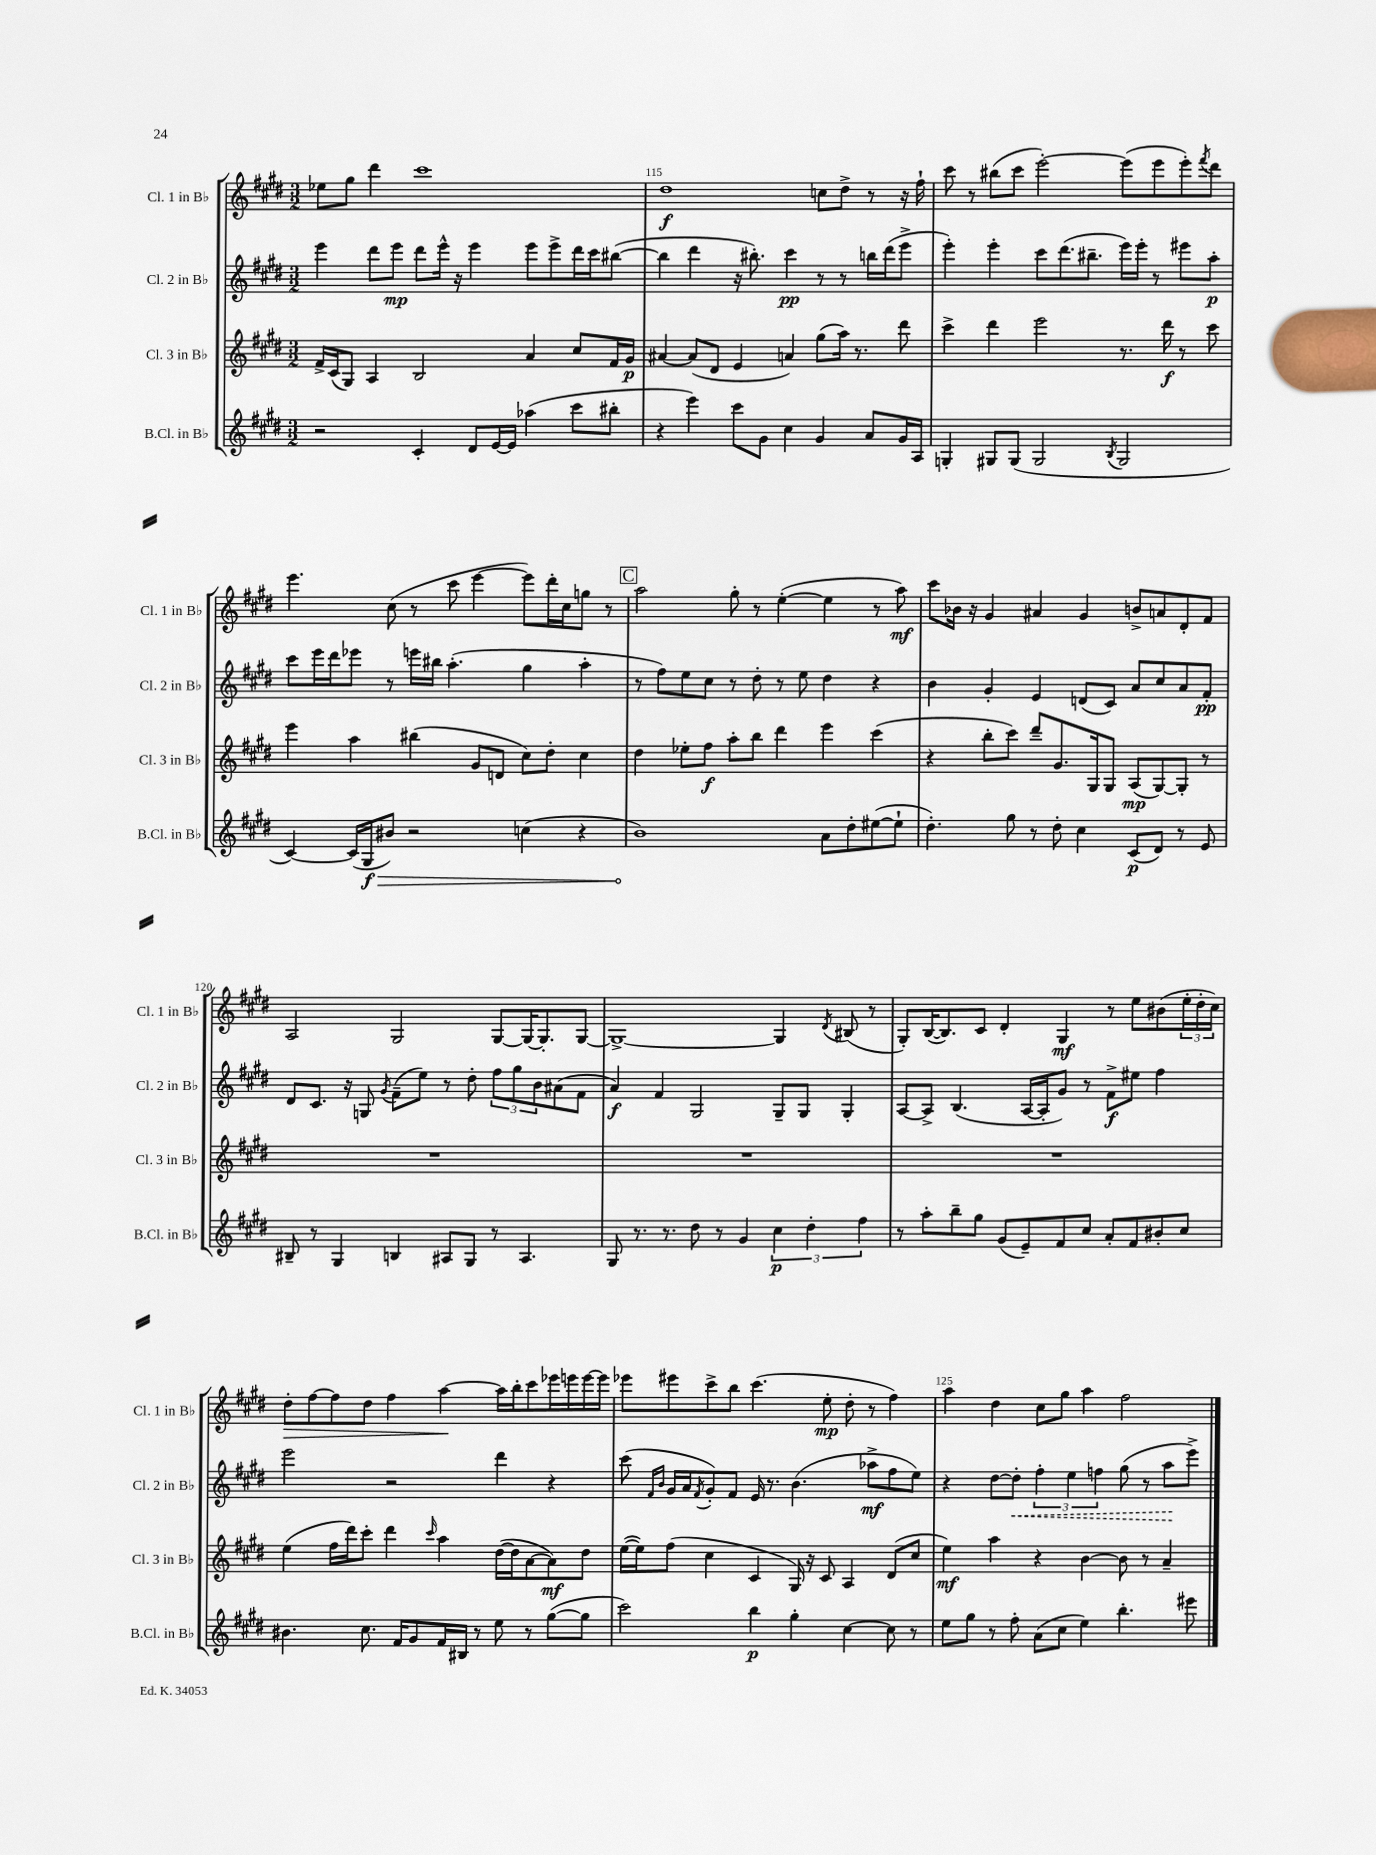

**kern	**dynam	**kern	**dynam	**kern	**dynam	**kern	**dynam
*part4	*part4	*part3	*part3	*part2	*part2	*part1	*part1
*staff4	*staff4	*staff3	*staff3	*staff2	*staff2	*staff1	*staff1
*I"B.Cl. in B♭	*	*I"Cl. 3 in B♭	*	*I"Cl. 2 in B♭	*	*I"Cl. 1 in B♭	*
*I'B.Cl. in B♭	*	*I'Cl. 3 in B♭	*	*I'Cl. 2 in B♭	*	*I'Cl. 1 in B♭	*
*clefG2	*	*clefG2	*	*clefG2	*	*clefG2	*
*k[f#c#g#d#]	*	*k[f#c#g#d#]	*	*k[f#c#g#d#]	*	*k[f#c#g#d#]	*
*M3/2	*	*M3/2	*	*M3/2	*	*M3/2	*
=114	=114	=114	=114	=114	=114	=114	=114
2r	.	16f#^/LL	.	4eee\	.	8ee-X\L	.
.	.	(16c#/J	.	.	.	.	.
.	.	8G#/J)	.	.	.	8gg#\J	.
.	.	4A/	.	8ddd#\L	.	4ddd#\	.
.	.	.	.	8eee\J	mp	.	.
4c#'/	.	2B/	.	8ddd#\L	.	1ccc#	.
.	.	.	.	16eee^^\Jk	.	.	.
.	.	.	.	16r	.	.	.
8d#/L	.	.	.	4eee\	.	.	.
[16e/L	.	.	.	.	.	.	.
16e/JJ]	.	.	.	.	.	.	.
(4aa-X\	.	4a/	.	8eee\L	.	.	.
.	.	.	.	8eee^\	.	.	.
8ccc#\L	.	8cc#/L	.	16ddd#\L	.	.	.
.	.	.	.	16ccc#\J	.	.	.
8bb#X'\J	.	16f#/L	.	([8bb#X\J	.	.	.
.	.	16g#/JJ	p	.	.	.	.
=115	=115	=115	=115	=115	=115	=115	=115
4r	.	[4a#X/	.	4bb#\]	.	1dd#	f
4eee\)	.	(8a#/L]	.	4ddd#\	.	.	.
.	.	8d#/J	.	.	.	.	.
8ccc#\L	.	4e/	.	16r	.	.	.
.	.	.	.	8.bb#X'\)	.	.	.
8g#\J	.	.	.	.	.	.	.
4cc#\	.	4an/)	.	4ccc#\	pp	.	.
4g#/	.	(8gg#\L	.	8r	.	8ccn\L	.
.	.	16aa\Jk)	.	8r	.	8dd#^\J	.
.	.	8.r	.	.	.	.	.
8a/L	.	.	.	16bbn\LL	.	8r	.
.	.	.	.	(16ddd#\J	.	.	.
16g#/L	.	8ddd#\	.	8eee^\J	.	16r	.
16A/JJ	.	.	.	.	.	16ff#`\	.
=116	=116	=116	=116	=116	=116	=116	=116
4Gn'/	.	4ccc#^\	.	4eee'\)	.	8ccc#\	.
.	.	.	.	.	.	8r	.
8G#X/L	.	4ddd#\	.	4eee'\	.	(8bb#X\L	.
(8G#/J	.	.	.	.	.	8ccc#\J	.
2G#/	.	2eee\	.	8ccc#\L	.	[2eee'\)	.
.	.	.	.	(8.ddd#\	.	.	.
.	.	.	.	8.bb#X~\J	.	.	.
8qB/	.	.	.	.	.	.	.
2G#/	.	8.r	.	16eee\LL)	.	(8eee\L]	.
.	.	.	.	16eee'\JJ	.	.	.
.	.	.	.	8r	.	8eee\	.
.	.	16ddd#\	f	.	.	.	.
.	.	8r	.	8eee#X\L	.	8eee'\)	.
.	.	.	.	.	.	8qfff#/	.
.	.	8ccc#\	.	8aa'\J	p	8ddd#\J	.
!!LO:LB:g=z
=117	=117	=117	=117	=117	=117	=117	=117
[4c#/)	.	4eee\	.	8ccc#\L	.	4.eee\	.
.	.	.	.	16eee\L	.	.	.
.	.	.	.	16ddd#\J	.	.	.
(16c#/LL]	.	4aa\	.	8eee-X\J	.	.	.
!	!LO:HP:b	!	!	!	!	!	!
16G#/J	> f	.	.	.	.	.	.
8b#X/J)	.	.	.	8r	.	(8cc#\	.
2r	.	(4bb#X\	.	16eeen\LL	.	8r	.
.	.	.	.	16bb#X\JJ	.	.	.
.	.	.	.	(4.aa'\	.	8ccc#\	.
.	.	8g#/L	.	.	.	[4eee\	.
.	.	8dn/J	.	.	.	.	.
(4ccn\	.	8cc#\L)	.	4gg#\	.	8eee\L])	.
.	.	8dd#'\J	.	.	.	16ddd#'\L	.
.	.	.	.	.	.	16cc#\J	.
4r	.	4cc#\	.	4aa'\	.	8ggn\J	.
.	.	.	.	.	.	8r	.
!!LO:REH:place=s1:t=C
=118	=118	=118	=118	=118	=118	=118	=118
1b)	.	4dd#\	.	8r	.	2aa\	.
.	.	.	.	8ff#\L)	.	.	.
.	.	8ee-X'\L	.	8ee\	.	.	.
.	.	8ff#\J	f	8cc#\J	.	.	.
.	.	8aa'\L	.	8r	.	8gg#'\	.
.	.	8bb\J	.	8dd#'\	.	8r	.
.	.	4ddd#\	.	8r	.	([4ee'\	.
.	.	.	.	8ee\	.	.	.
8a\L	]	4eee\	.	4dd#\	.	4ee\]	.
8dd#'\	.	.	.	.	.	.	.
([8ee#X\	.	(4ccc#\	.	4r	.	8r	.
8ee#`\J]	.	.	.	.	.	8aa\)	mf
=119	=119	=119	=119	=119	=119	=119	=119
4.dd#'\)	.	4r	.	4b\	.	8ccc#\L	.
.	.	.	.	.	.	16b-X\Jk	.
.	.	.	.	.	.	16r	.
.	.	8bb'\L	.	4g#'/	.	4g#/	.
8gg#\	.	8ccc#\J)	.	.	.	.	.
8r	.	8ddd#~/L	.	4e/	.	4a#X/	.
8dd#'\	.	8.g#/	.	.	.	.	.
4cc#\	.	.	.	(8dn/L	.	4g#/	.
.	.	16G#/k	.	.	.	.	.
.	.	8G#/J	.	8c#/J)	.	.	.
(8c#/L	p	(8A/L	mp	8a/L	.	8bn^/L	.
8d#/J)	.	[8G#/)	.	8cc#/	.	8an/	.
8r	.	8G#'/J]	.	8a/	.	8d#'/	.
8e/	.	8r	.	8f#'/J	pp	8f#/J	.
!!LO:LB:g=z
=120	=120	=120	=120	=120	=120	=120	=120
8B#X~/	.	1.r	.	8d#/L	.	2A/	.
8r	.	.	.	8.c#/J	.	.	.
4G#/	.	.	.	.	.	.	.
.	.	.	.	16r	.	.	.
.	.	.	.	8Gn/	.	.	.
.	.	.	.	8qg#/	.	.	.
4Bn/	.	.	.	(8f#~\L	.	2G#/	.
.	.	.	.	8ee\J)	.	.	.
8A#X/L	.	.	.	8r	.	.	.
8G#/J	.	.	.	8dd#'\	.	.	.
8r	.	.	.	12ff#\L	.	[8G#/L	.
.	.	.	.	12gg#\	.	.	.
4.A#/	.	.	.	.	.	16G#/K_	.
.	.	.	.	12b\	.	.	.
.	.	.	.	.	.	8.G#'/]	.
.	.	.	.	(8a#X\	.	.	.
.	.	.	.	8f#\J	.	[8G#/J	.
=121	=121	=121	=121	=121	=121	=121	=121
8G#/	.	1.r	.	4a/)	f	1G#^_	.
8.r	.	.	.	.	.	.	.
.	.	.	.	4f#/	.	.	.
8.r	.	.	.	.	.	.	.
8dd#\	.	.	.	2G#/	.	.	.
8r	.	.	.	.	.	.	.
4g#/	.	.	.	.	.	.	.
6cc#\	p	.	.	8G#~/L	.	4G#/]	.
.	.	.	.	8G#/J	.	.	.
6dd#'\	.	.	.	.	.	.	.
.	.	.	.	.	.	8qd#/	.
.	.	.	.	4G#'/	.	(8B#X/	.
6ff#\	.	.	.	.	.	.	.
.	.	.	.	.	.	8r	.
=122	=122	=122	=122	=122	=122	=122	=122
8r	.	1.r	.	[8A/L	.	8G#'/L)	.
8aa'\L	.	.	.	8A^/J]	.	([16B/K	.
.	.	.	.	.	.	8.B/])	.
8bb~\	.	.	.	(4.B/	.	.	.
8gg#\J	.	.	.	.	.	8c#/J	.
(8g#/L	.	.	.	.	.	4d#'/	.
8e~/)	.	.	.	[16A/LL	.	.	.
.	.	.	.	16A'/J]	.	.	.
8f#/	.	.	.	8g#/J)	.	4G#/	mf
8cc#/J	.	.	.	8r	.	.	.
8a'/L	.	.	.	8f#^\L	f	8r	.
8f#/	.	.	.	8ee#X\J	.	8ee\L	.
8b#X'/	.	.	.	4ff#\	.	(8b#X\	.
8cc#/J	.	.	.	.	.	24ee'\L	.
.	.	.	.	.	.	24dd#'\	.
.	.	.	.	.	.	24cc#\JJ)	.
!!LO:LB:g=z
=123	=123	=123	=123	=123	=123	=123	=123
!	!	!	!	!	!	!	!LO:HP:b
4.b#X\	.	(4ee\	.	2eee\	.	8dd#'\L	>
.	.	.	.	.	.	[8ff#\	.
.	.	16ff#\LL	.	.	.	8ff#\]	.
.	.	16ddd#\J)	.	.	.	.	.
8.cc#\	.	8ccc#'\J	.	.	.	8dd#\J	.
.	.	4ddd#\	.	2r	.	4ff#\	.
16f#/KL	.	.	.	.	.	.	.
8g#/	.	.	.	.	.	.	.
.	.	16qqccc#/	.	.	.	.	.
16f#/L	.	4aa\	.	.	.	[4aa\	.
16B#X/JJ	.	.	.	.	.	.	.
8r	.	.	.	.	.	.	.
8ee\	.	([16dd#\LL	.	4ddd#\	.	16aa\LL]	]
.	.	16dd#\J]	.	.	.	16bb'\J	.
8r	.	[8a\	.	.	.	8ccc#\	.
([8gg#\L	.	8a\])	mf	4r	.	16eee-X\L	.
.	.	.	.	.	.	16eeen\	.
8gg#\J]	.	8dd#\J	.	.	.	[16eee\	.
.	.	.	.	.	.	16eee\JJ]	.
=124	=124	=124	=124	=124	=124	=124	=124
2ccc#\)	.	([16ee\LL	.	(8ccc#\	.	8eee-X\L	.
.	.	16ee\J])	.	.	.	.	.
.	.	.	.	16qqf#/LL	.	.	.
.	.	.	.	16qqb/JJ	.	.	.
.	.	(8ff#\J	.	16g#/LL	.	8eee#X\	.
.	.	.	.	16a/J	.	.	.
.	.	.	.	8qf#/	.	.	.
.	.	4cc#\	.	8g#'/)	.	8ccc#^\	.
.	.	.	.	8f#/J	.	8bb\J	.
4bb\	p	4c#/	.	16e/	.	(4.ccc#\	.
.	.	.	.	8.r	.	.	.
4gg#'\	.	16G#/)	.	(4.b\	.	.	.
.	.	16r	.	.	.	.	.
.	.	8c#/	.	.	.	8ee'\	mp
[4cc#\	.	4A/	.	.	.	8dd#'\	.
.	.	.	.	8aa-X^\L	mf	8r	.
8cc#\]	.	(8d#/L	.	8ff#\	.	4ff#\)	.
8r	.	8cc#/J	.	8ee\J)	.	.	.
=125	=125	=125	=125	=125	=125	=125	=125
8ee\L	.	4ee\)	mf	4r	.	4aa\	.
8gg#\J	.	.	.	.	.	.	.
8r	.	4aa\	.	[8dd#\L	.	4dd#\	.
!	!	!	!	!	!LO:HP:b	!	!
8ff#'\	.	.	.	8dd#'\J]	<	.	.
(8a\L	.	4r	.	6ff#'\	.	8cc#\L	.
8cc#\J	.	.	.	.	.	8gg#\J	.
.	.	.	.	6ee\	.	.	.
4ee\)	.	[4b\	.	.	.	4aa\	.
.	.	.	.	6ffn\	.	.	.
4.bb'\	.	8b\]	.	(8gg#\	.	2ff#\	.
.	.	8r	.	8r	.	.	.
.	.	4a~/	.	8aa\L	.	.	.
8eee#X\	.	.	.	8eee^\J)	[	.	.
==	==	==	==	==	==	==	==
*-	*-	*-	*-	*-	*-	*-	*-
